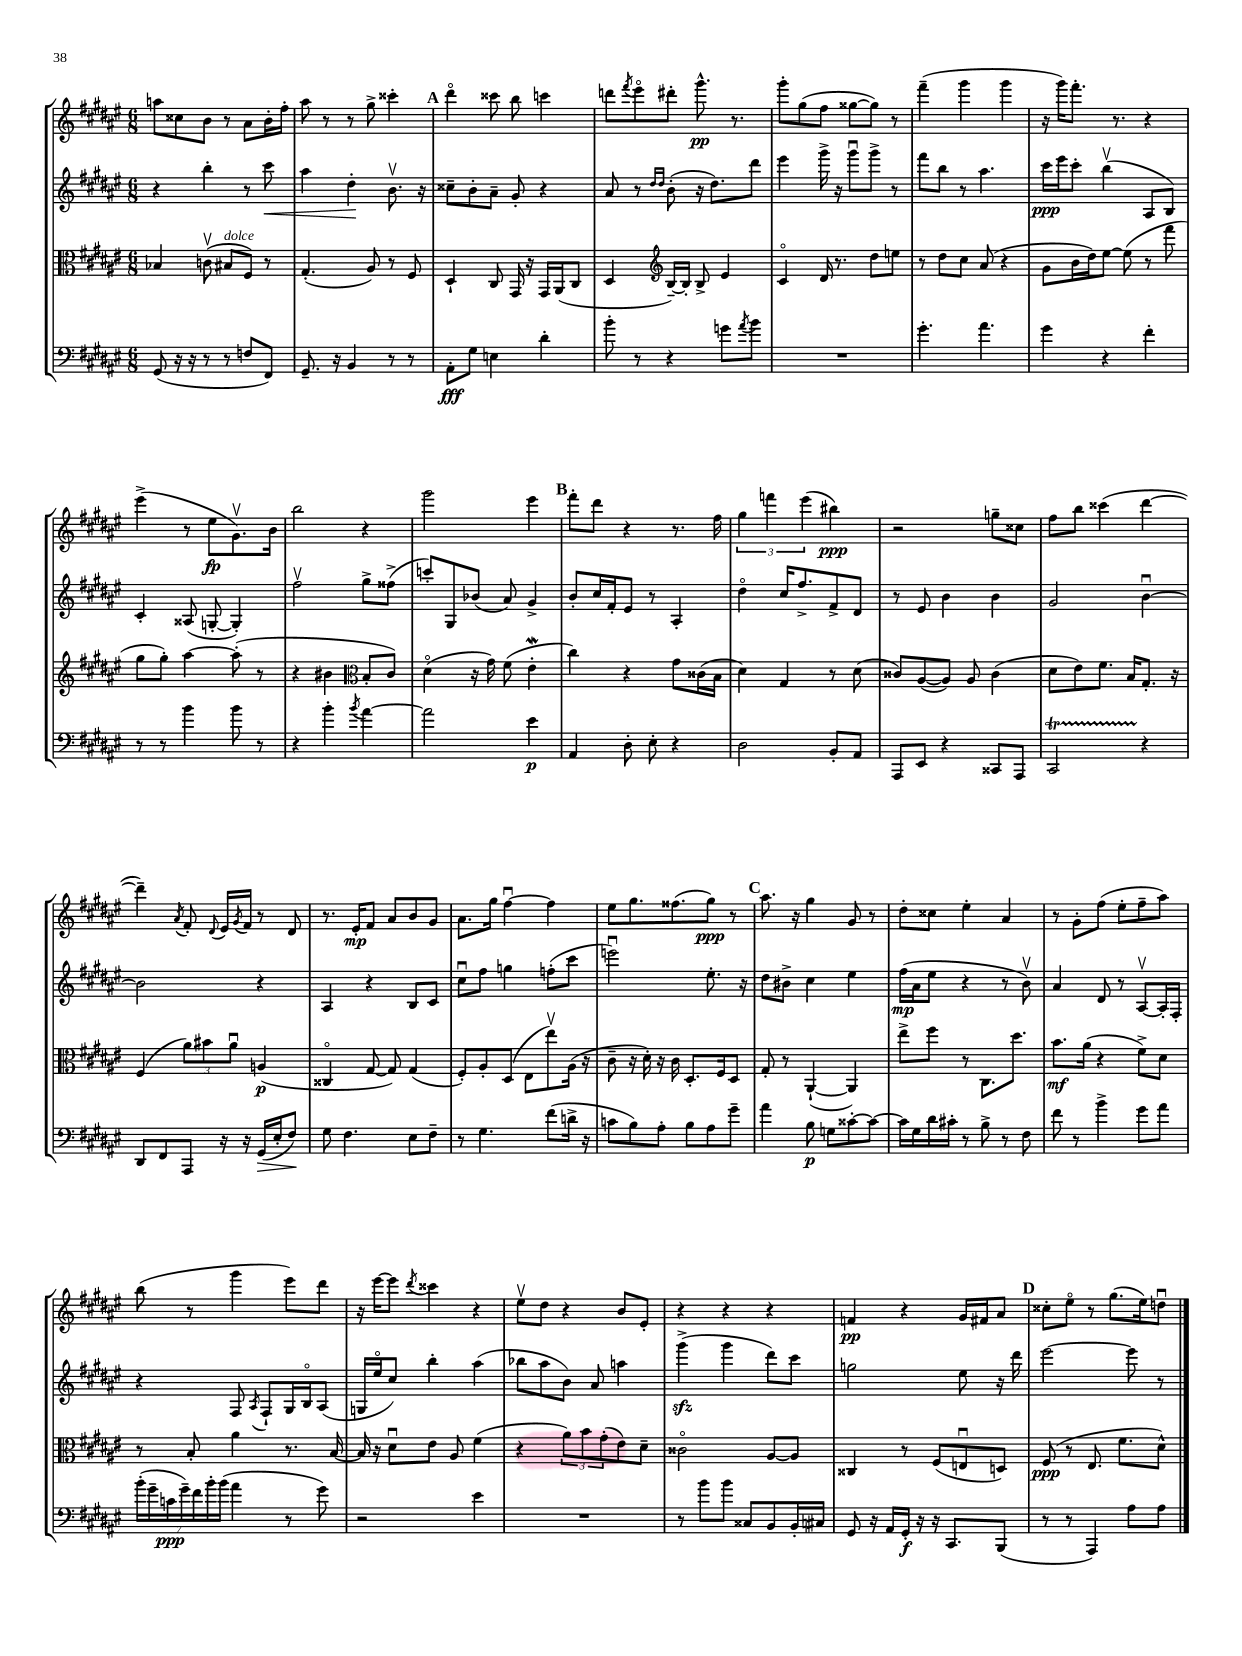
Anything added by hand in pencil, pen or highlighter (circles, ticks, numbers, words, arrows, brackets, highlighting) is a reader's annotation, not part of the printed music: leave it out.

**kern	**kern	**kern	**kern
*staff4	*staff3	*staff2	*staff1
*clefF4	*clefC3	*clefG2	*clefG2
*k[f#c#g#d#a#e#]	*k[f#c#g#d#a#e#]	*k[f#c#g#d#a#e#]	*k[f#c#g#d#a#e#]
*M6/8	*M6/8	*M6/8	*M6/8
(8GG#	4B-	4r	8aa
16r	.	.	8cc##
16r	.	.	.
8r	(8cv	4bb'	8b
8r	8B#	.	8r
8F	8F#)	8r	8a#
8FF#)	8r	8ccc#	16b'
.	.	.	16ff#'
=	=	=	=
8.GG#~	(4.G#'	4aa#	8aa#
.	.	.	8r
16r	.	.	.
4BB	.	4dd#'	8r
.	8A#)	.	8gg#^
8r	8r	8.bv	4ccc##'
8r	8F#	.	.
.	.	16r	.
=	=	=	=
8AA#'	4D#`	8cc##~	4ddd#o
8G#	.	8b'	.
4E	8C#	8a#~	8ccc##
.	16GG#	8g#'	8bb
.	16r	.	.
4d#'	16GG#	4r	4ccc
.	(16AA#	.	.
.	8C#	.	.
=	=	=	=
8b'	4D#	8a#	8ddd
.	.	.	8qfff#
8r	.	8r	8eee#o
*	*clefG2	*	*
.	.	16qqdd#	.
.	.	16qqdd#	.
4r	[16B~)	(8b'	8ddd#'
.	16B']	.	.
.	8B^	16r	8.ggg#^^
.	.	8.dd#)	.
8g	4e#	.	.
.	.	.	8.r
8qa#	.	.	.
8b	.	8ddd#	.
=	=	=	=
2.r	4c#o	4eee#	8ggg#'
.	.	.	(8gg#
.	16d#	16ggg#^	8ff#
.	8.r	16r	.
.	.	8ggg#u	[8gg##
.	8dd#	8ggg#^	8gg##])
.	8ee	8r	8r
=	=	=	=
4.g#'	8r	8fff#	(4fff#~
.	8dd#	8bb	.
.	8cc#	8r	4ggg#
4.a#	(8a#	4.aa#	.
.	4r	.	4ggg#
=	=	=	=
4g#	8g#	16ccc#	16r
.	.	16eee#	16ggg#)
.	16b	8ccc#'	8.fff#'
.	16dd#)	.	.
4r	[8ee#	(4bbv	.
.	.	.	8.r
.	(8ee#]	.	.
4f#'	8r	8A#	4r
.	8fff#	8B)	.
=	=	=	=
8r	8gg#	4c#'	(4eee#^
8r	8gg#')	.	.
4b	[4aa#	(8A##	8r
.	.	[8G'	8ee#
8b	(8aa#']	4G'])	8.g#v)
8r	8r	.	.
.	.	.	16b
=	=	=	=
4r	4r	2ff#v	2bb
4b'	4b#	.	.
*	*clefC3	*	*
8qb	.	.	.
[4a#	8B'	8gg#^	4r
.	8c#)	(8ff##^	.
=	=	=	=
2a#]	(4d#o	8ccc')	2ggg#
.	.	8G#	.
.	16r	(8b-	.
.	16g#)	.	.
.	(8f#	8a#)	.
4e#	4e#'	4g#^	4eee#
=	=	=	=
4AA#	4cc#)	8b'	8fff#'
.	.	16cc#	8ddd#
.	.	16f#'	.
8D#'	4r	8e#	4r
8E#'	.	8r	.
4r	8g#	4A#'	8.r
.	(16c##	.	.
.	16B	.	16ff#
=	=	=	=
2D#	4d#)	4dd#o	6gg#
.	.	.	6fff
.	4G#	16cc#	.
.	.	8.ff#^	.
.	.	.	(6eee#
8BB'	8r	8f#^	4bb#)
8AA#	(8d#	8d#	.
=	=	=	=
8AAA#	8c##)	8r	2r
8EE#	([8A#	8e#	.
4r	8A#])	4b	.
.	8A#	.	.
8CC##	(4c##	4b	8gg~
8AAA#	.	.	8cc##
=	=	=	=
2CC#	8d#	2g#	8ff#
.	8e#)	.	8bb
.	8.f#	.	(4ccc##
.	16B	.	.
4r	8.G#'	[4bu	[4ddd#
.	16r	.	.
=	=	=	=
8DD#	(4F#	2b]	4ddd#~])
8FF#	.	.	.
.	.	.	8qa#
8AAA#	12a#)	.	8f#'
.	12b#	.	.
.	.	.	8qqd#
16r	.	.	16e#
.	12a#u	.	.
.	.	.	8qg#
16r	.	.	16f#
(16GG#	(4A	4r	8r
16E#'	.	.	.
8F#)	.	.	8d#
=	=	=	=
8G#	4C##o	4A#	8.r
4.F#	.	.	.
.	.	.	16e#'
.	[8G#	4r	8f#
.	8G#])	.	8a#
8E#	(4G#	8B	8b
8F#~	.	8c#	8g#
=	=	=	=
8r	8F#')	8cc#u	8.a#
4.G#	8A#'	8ff#	.
.	.	.	16gg#
.	(8D#	4gg	[4ff#u
.	8E#	.	.
(8f#	8ee#v)	(8ff'	4ff#]
16d^	(16A#	8ccc#	.
16r	16r	.	.
=	=	=	=
8c	8c#~	2eeeu)	8ee#
8B)	16r	.	8.gg#
.	16d#')	.	.
8A#'	16r	.	.
.	16c#	.	(8.ff##
8B	8.D#'	.	.
8A#	.	8.ee#'	8gg#)
.	16F#	.	.
8g#~	8D#	.	8r
.	.	16r	.
=	=	=	=
4a#	8G#'	8dd#	8.aa#
.	8r	8b#^	.
.	.	.	16r
8B	([4AA#`	4cc#	4gg#
8G	.	.	.
[8c##'	4AA#])	4ee#	8g#
8c##_	.	.	8r
=	=	=	=
16c##]	8ee#^	(16ff#	8dd#'
16G#	.	16a#	.
16d#	8ff#	8ee#	8cc##
16c#'	.	.	.
8r	8r	4r	4ee#'
8B^	8.C#	.	.
8r	.	8r	4a#
.	8.dd#	.	.
8F#	.	8bv)	.
=	=	=	=
8f#	8.b	4a#	8r
8r	.	.	8g#'
.	(16a#	.	.
4b^	4r	8d#	(8ff#
.	.	8r	8ee#'
8g#	8f#^)	[8A#v	8ff#~
8a#	8d#	16A#']	8aa#)
.	.	16F#'	.
=	=	=	=
(28b'	8r	4r	(8bb
28g#~	.	.	.
28c	.	.	.
28g#~)	.	.	.
.	8B'	.	8r
28f#	.	.	.
28b'	.	.	.
(28b	.	.	.
4a#	4a#	8F#	4ggg#
.	.	8qA#	.
.	.	8F#`	.
8r	8.r	16G#	8eee#)
.	.	16Bo	.
8g#)	.	(8A#	8ddd#
.	[16B	.	.
=	=	=	=
2r	16B]	16G	16r
.	16r	16ee#o	[16eee#
.	8d#u	8cc#)	8eee#]
.	.	.	8qddd#
.	8e#	4bb'	4ccc##
.	8A#	.	.
4e#	(4f#	(4aa#	4r
=	=	=	=
2.r	4r	8bb-	8ee#v
.	.	8aa#	8dd#
.	12a#)	8b)	4r
.	12b	.	.
.	.	8a#	.
.	(12g#'	.	.
.	8e#)	4aa	8b
.	8d#~	.	8e#'
=	=	=	=
8r	2c##o	(4ggg#^	4r
8b	.	.	.
8b	.	4ggg#	4r
8C##	.	.	.
8BB	[8A#	8ddd#)	4r
16BB'	8A#]	8ccc#	.
16C#	.	.	.
=	=	=	=
8GG#	4C##	2gg	4f
16r	.	.	.
16AA#	.	.	.
16GG#'	8r	.	4r
16r	.	.	.
16r	(8F#	.	.
8.CC#	.	.	.
.	8Eu	8ee#	16g#
.	.	.	16f#
(8BBB	8D)	16r	8a#
.	.	16ddd#	.
=	=	=	=
8r	(8F#	[2eee#	8cc##'
8r	8r	.	8ee#o
4AAA#)	8.E#	.	8r
.	.	.	(8.gg#
.	8.f#	.	.
8A#	.	8eee#]	.
.	.	.	16ee#)
8A#	8d#^^)	8r	8ddu
==	==	==	==
*-	*-	*-	*-
